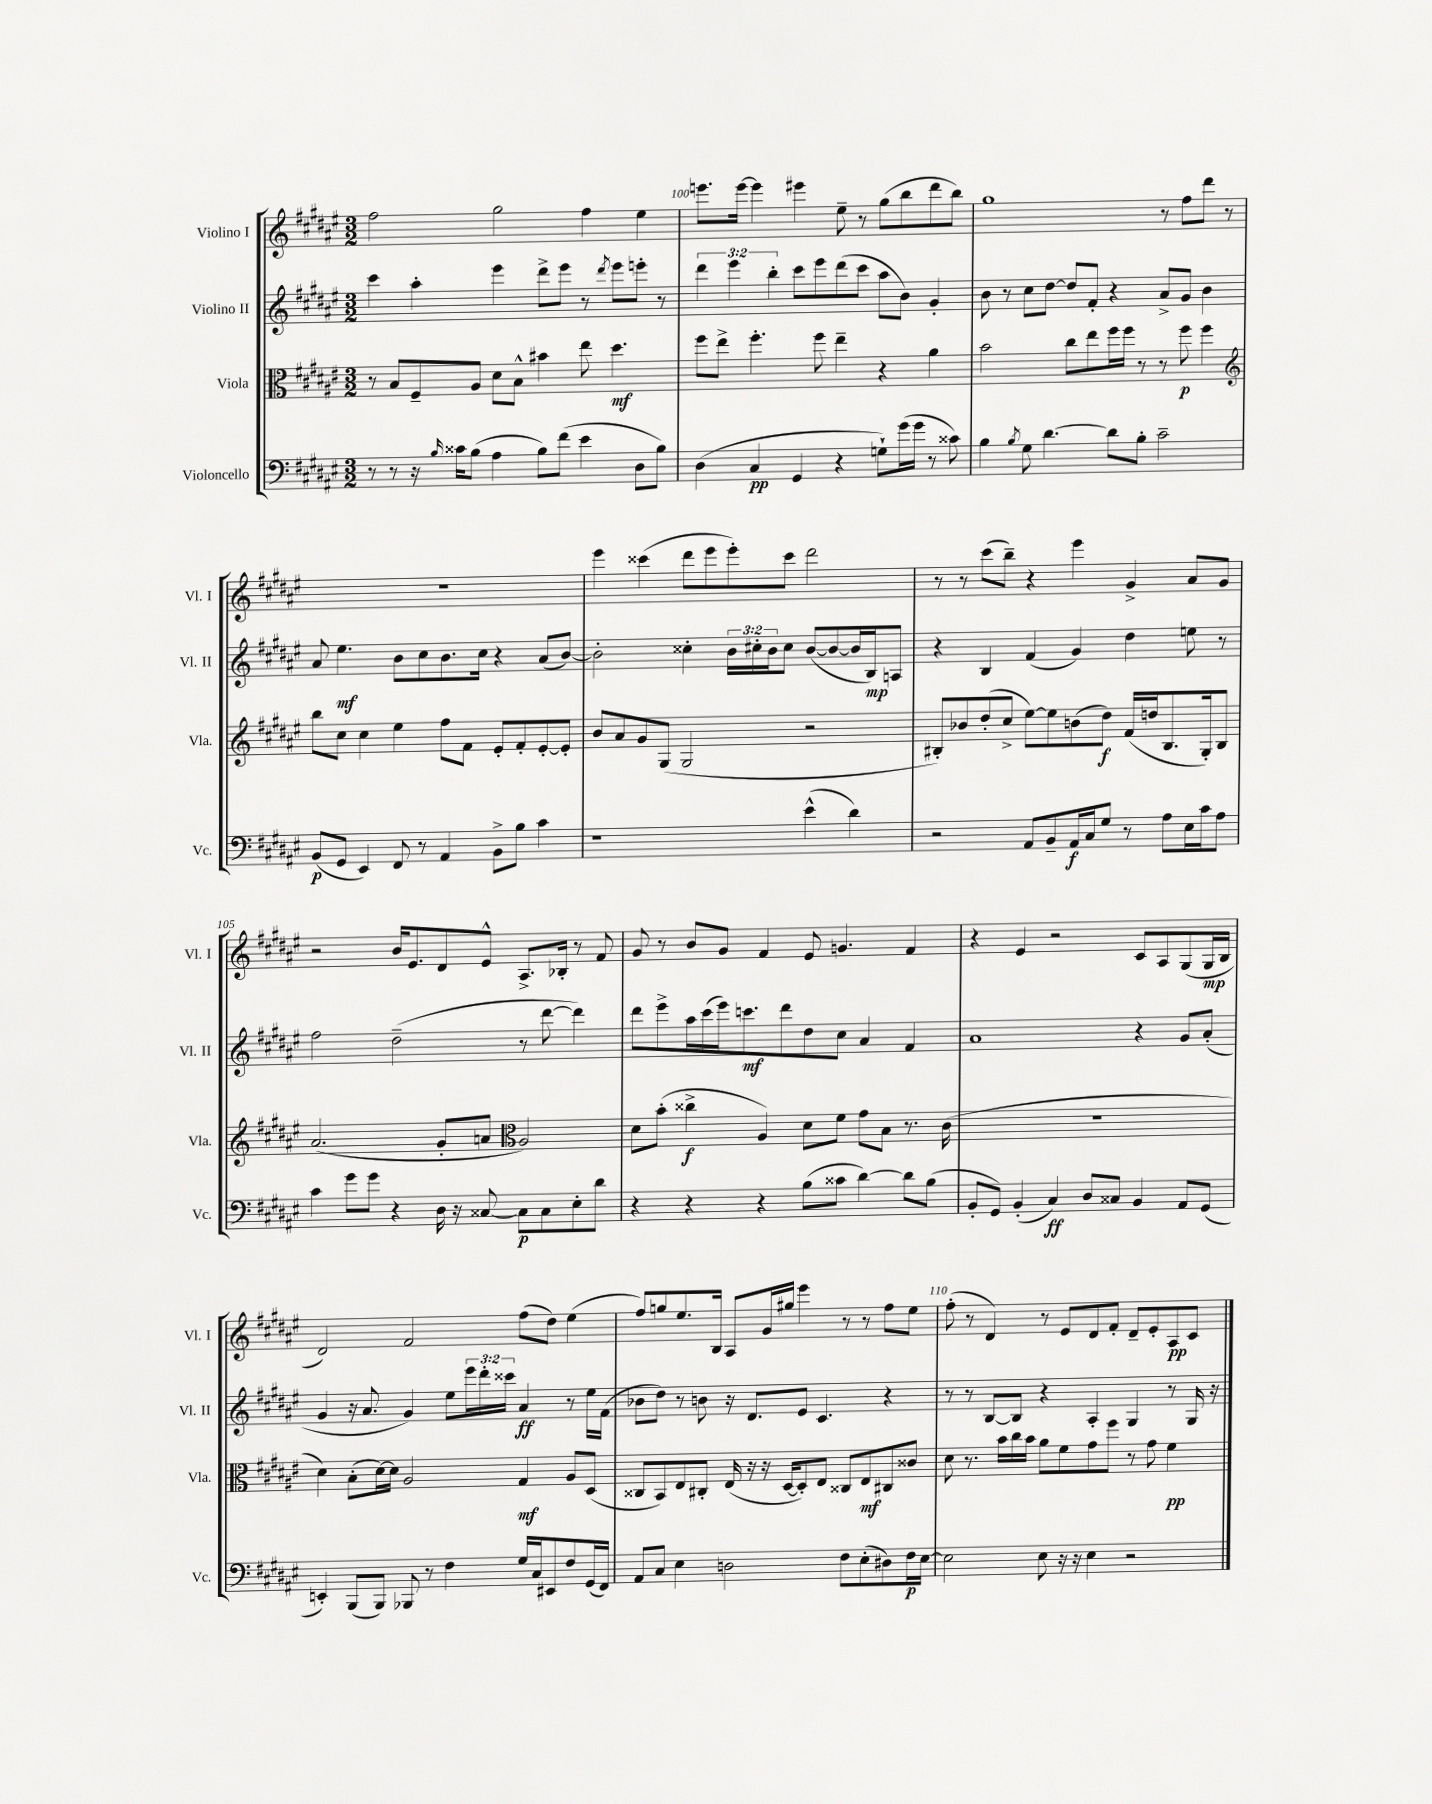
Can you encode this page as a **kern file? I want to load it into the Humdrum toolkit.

**kern	**kern	**kern	**kern
*staff4	*staff3	*staff2	*staff1
*clefF4	*clefC3	*clefG2	*clefG2
*k[f#c#g#d#a#e#]	*k[f#c#g#d#a#e#]	*k[f#c#g#d#a#e#]	*k[f#c#g#d#a#e#]
*M3/2	*M3/2	*M3/2	*M3/2
8r	8r	4ccc#	2ff#
8r	8B	.	.
16r	8F#~	4aa#'	.
16qqB	.	.	.
16c##	.	.	.
(8B	8A#	.	.
4A#	8d#	4eee#	2gg#
.	8B^^	.	.
8B)	4b#	8ddd#^	.
(8f#	.	8eee#	.
4e#	8ee#	8r	4ff#
.	.	8qddd#	.
.	4.dd#	8eee#	.
8D#	.	8eee'	4ee#
8B)	.	8r	.
=	=	=	=
(4D#	8ff#	6ddd#	8.eee
.	8ee#^	.	.
.	.	6eee#	.
.	.	.	[16eee
4C#	4.ff#'	.	4eee]
.	.	6bb'	.
4GG#	.	8ccc#	4eee#
.	8ff#	8eee#	.
4r	4ee#~	(8ddd#	8ee#~
.	.	8ccc#	8r
8G`)	4r	8aa#	(8gg#
(16g#	.	8b)	8bb
16g#	.	.	.
8r	4a#	4g#'	8ddd#
8c##)	.	.	8bb)
=	=	=	=
4B	2b	8b	1gg#
.	.	8r	.
8qB	.	.	.
8G#	.	8cc#	.
[4.d#	.	[8dd#	.
.	8cc#	8dd#]	.
.	8ee#	8f#'	.
8d#]	16ff#	4r	.
.	16ff#	.	.
8B'	8r	.	.
2c#~	8r	8a#^	8r
.	8ff#	8g#	8ff#
.	4ff#	4b	8ddd#
.	.	.	8r
=	=	=	=
*	*clefG2	*	*
(8BB	8bb	8a#	1.r
8GG#	8cc#	4.ee#	.
4EE#)	4cc#	.	.
8FF#	4ee#	8b	.
8r	.	8cc#	.
4AA#	8ff#	8.b	.
.	8f#	.	.
.	.	16cc#	.
8BB^	8e#'	4r	.
8B	8f#'	.	.
4c#	[8e#'	(8a#	.
.	8e#']	[8b)	.
=	=	=	=
1r	8b	2b']	4eee#
.	8a#	.	.
.	8g#	.	(4ccc##
.	(8G#	.	.
.	2G#	4cc##'	8ddd#
.	.	.	8eee#
.	.	24b	8eee#')
.	.	24cc#'	.
.	.	24b	.
.	.	8cc#	8ccc##
(4e#^^	2r	([8b	2ddd#
.	.	8b_	.
4d#)	.	16b]	.
.	.	16B)	.
.	.	8A	.
=	=	=	=
2r	8B#')	4r	8r
.	8b-	.	8r
.	(8dd#'	4B	(8ccc#
.	8cc#^	.	8bb~)
8AA#	[8ee#)	(4f#	4r
8BB~	8ee#]	.	.
16AA#	(8b	4g#)	4eee#
16C#	.	.	.
8G#	8dd#)	.	.
8r	(16f#	4dd#	4g#^
.	16dd	.	.
8A#	8.B#	.	.
16E#	.	8ee	8a#
16c#	16G#')	.	.
8A#	8B#	8r	8g#
=	=	=	=
4c#	(2.a#	2ff#	2r
8g#	.	.	.
8g#	.	.	.
4r	.	(2dd#~	16b
.	.	.	8.e#
16D#	8g#'	.	8d#
16r	.	.	.
[8C##	8a	.	8e#^^
*	*clefC3	*	*
8C##]	2A#)	8r	8.A#^
8C##	.	[8ddd#	.
.	.	.	16B-'
8E#'	.	4ddd#])	8r
8d#	.	.	8f#
=	=	=	=
4r	8d#	8ddd#	8g#
.	(8b'	8eee#^	8r
4r	4cc##^	16aa#	8b
.	.	(16ccc#	.
.	.	16eee#)	8g#
.	.	8.ccc	.
4r	4A#)	.	4f#
.	.	8ddd#	.
(8B	8d#	8dd#	8e#
8c##	8f#	8cc#	4.g
[4d#)	8g#	4a#	.
.	8B	.	.
8d#]	8.r	4f#	4f#
(8B	.	.	.
.	(16c#	.	.
=	=	=	=
8BB'	1.r	1a#	4r
8GG#)	.	.	.
(4BB'	.	.	4e#
4C#)	.	.	2r
8D#	.	.	.
8C##	.	.	.
4BB	.	4r	8c#
.	.	.	8A#
8AA#	.	8g#	(8G#
(8GG#	.	(8a#'	16G#
.	.	.	16B
=	=	=	=
4EE')	4d#)	4g#	2d#)
(8BBB	(8B'	16r	.
.	.	8.a#	.
8BBB)	[16d#)	.	.
.	16d#]	.	.
8BBB-	2A#	4g#)	2f#
8r	.	.	.
4F#	.	8ee#	.
.	.	24eee#	.
.	.	24ddd#'	.
.	.	24ccc##	.
16G#	4G#	4a#	(8ff#
16C#	.	.	.
8EE#	.	.	8dd#)
8F#	8A#	8r	(4ee#
(16GG#	(8D#	16ee#	.
16FF#)	.	(16f#	.
=	=	=	=
8AA#	8C##	8b-	8ff#)
8C#	8BB)	8dd#)	8gg
4E#	8E#	8r	8.ee#
.	8C#'	8b	.
.	.	.	16B
2D	(16E#	16r	8A#
.	16r	8.d#	.
.	16r	.	16g#
.	[16D#	.	16gg#
.	8D#'])	8e#	4eee#
.	8E#	4.c#	.
8F#	8C##	.	8r
(8E#'	8E#	.	8r
8D#)	8C#	4r	8ff#
16F#	8c##	.	8ee#
[16E#	.	.	.
=	=	=	=
2E#]	8d#	8r	(8ff#'
.	8.r	8r	8r
.	.	[8B	4d#)
.	16b	.	.
.	16cc#	8B]	.
.	16b	.	.
8E#	8a#	4r	8r
16r	8f#	.	8e#
16r	.	.	.
4E#	8g#	4A#'	8d#
.	8ff#	.	8f#'
2r	8r	4G#	8d#~
.	8g#	.	8e#'
.	4f#	8r	8A#
.	.	16G#	8c#
.	.	16r	.
==	==	==	==
*-	*-	*-	*-
